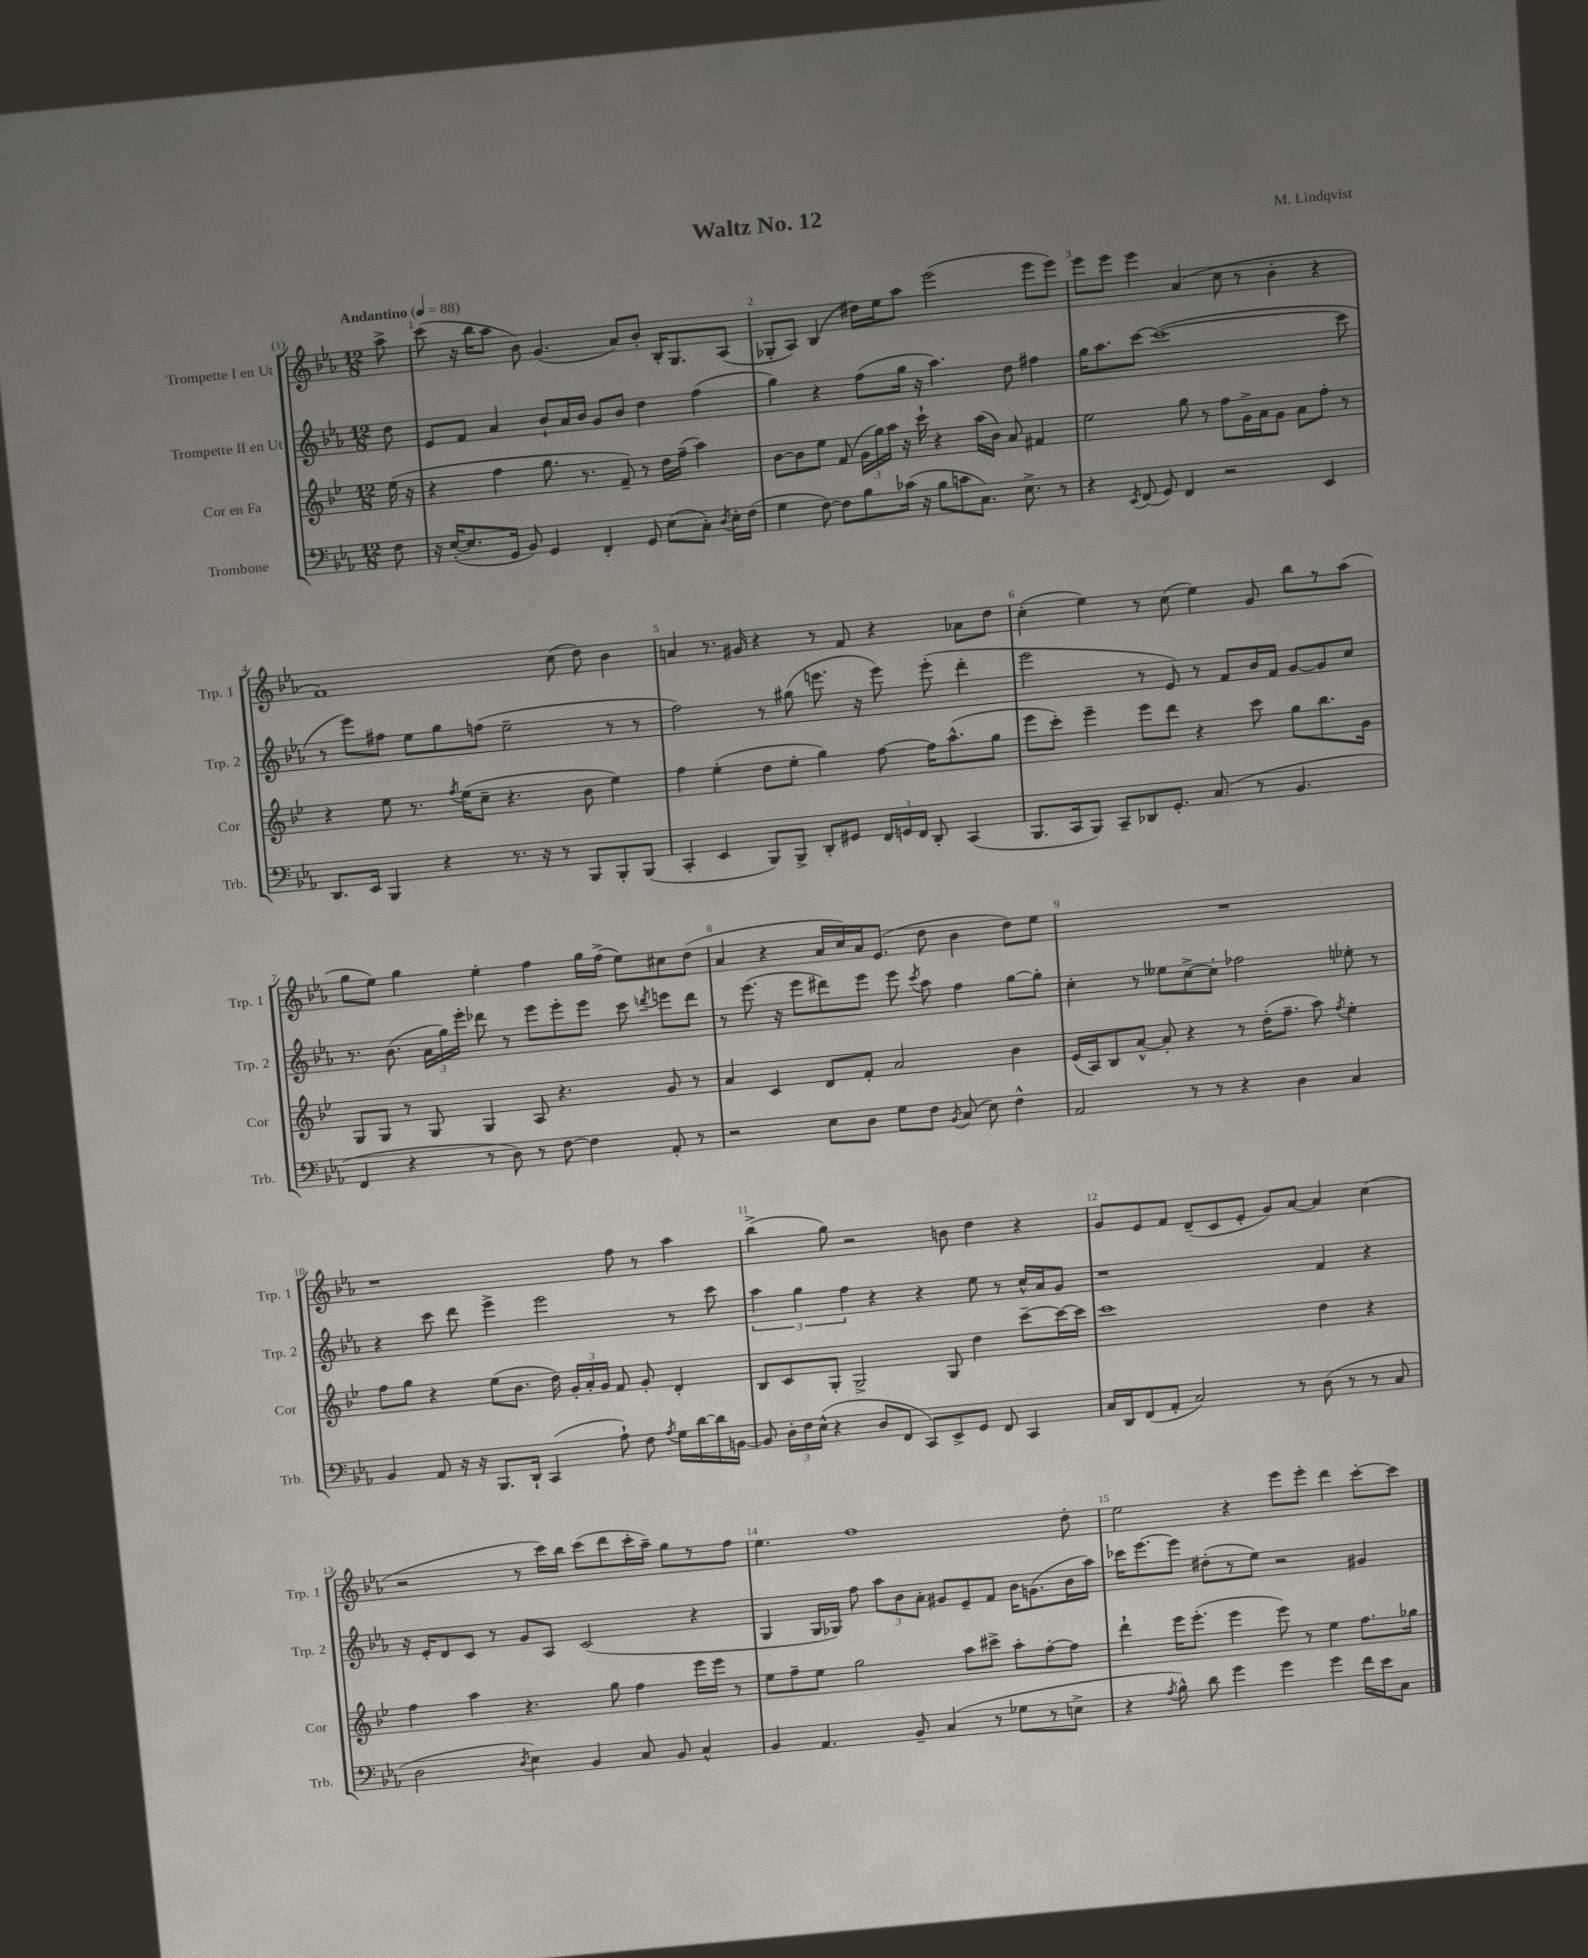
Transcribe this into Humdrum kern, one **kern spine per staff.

**kern	**kern	**kern	**kern
*part4	*part3	*part2	*part1
*staff4	*staff3	*staff2	*staff1
*I"Trombone	*I"Cor en Fa	*I"Trompette II en Ut	*I"Trompette I en Ut
*I'Trb.	*I'Cor	*I'Trp. 2	*I'Trp. 1
*clefF4	*clefG2	*clefG2	*clefG2
*k[b-e-a-]	*k[b-e-]	*k[b-e-a-]	*k[b-e-a-]
*M12/8	*M12/8	*M12/8	*M12/8
*MM88	*MM88	*MM88	*MM88
=	=	=	=
!	!	!	!LO:TX:a:B:t=Andantino
8F\	(16ee-\	8dd\	8aa-^\
.	16r	.	.
=1	=1	=1	=1
16r	4r	8e-/L	(8ccc\
([16E-'/KL	.	.	.
8.E-/]	.	8f/J	16r
.	.	.	16bb-\KL
.	4ff\	4a-/	8aa-\J
16GG/Jk	.	.	.
8BB-/)	.	.	8b-\)
4GG/	8.gg\	8b-`/L	(4.g/
.	.	16a-/L	.
.	8.r	16b-/JJ	.
4FF'/	.	8g/L	.
.	8f~/)	8b-/J	8a-/L)
8GG/	8r	4dd\	8b-'/J
(8E-\L	16dd\LL	.	16B-'/KL
.	(16ff~\JJ	.	8.G/
8C'\J)	4aa\)	(4ff\	.
8qD/	.	.	.
16E-'\LL	.	.	(8A-/J
(16F\JJ	.	.	.
=2	=2	=2	=2
4G\	[8b-\L	4gg\)	8G-X'/L
.	8b-\]	.	8A-/J)
[8F\)	8ee-\J	4r	(4B-/
8F\L]	(8f/	.	.
8B-\	24g\LL	(8ff\L	16dd#X\LL)
.	24gg\)	.	.
.	.	.	16ee-\J
.	24aa\JJ	.	.
(16c-X\Jk	16r	16gg\Jk	8aa-\J
16r	16ccc`\	16r	.
8B-\L	4r	4.aa-\)	(2eee-\
8cn\	.	.	.
8.C\J)	(16aa\LL	.	.
.	16b-\JJ)	.	.
.	8a/	8dd\	.
8.E-^\	.	.	.
.	4f#X/	4ff#X\	8eee-\L
8r	.	.	8eee-\J)
=3	=3	=3	=3
4r	2ee-\	16gg\KL	8eee-\L
.	.	8.aa-\	.
.	.	.	8eee-\J
8qEE-/	.	.	.
(8FF/	.	[8ccc\J	4eee-\
8GG/)	.	(1ccc_	.
4FF/	8gg\	.	(4a-/
.	8r	.	.
2r	8ff\L	.	8cc\
.	16g^\L	.	8r
.	16a\J	.	.
.	8g\J	.	4b-'\
.	8a\L	.	.
4EE-/	8ff'\J	.	4r
.	8r	8ccc\]	.
!!LO:LB:g=z
=4	=4	=4	=4
8.DD/L	4r	8r	1f)
.	.	8eee-\L)	.
16EE-/Jk	.	.	.
4BBB-/	8ee-\	8ff#X\J	.
.	8.r	8ee-\L	.
4r	.	8gg\	.
.	8qff/	.	.
.	(16ee-\KL	.	.
.	8cc~\J	(8ffn\J	.
8.r	4.r	2ee-~\	.
16r	.	.	.
8r	.	.	(8cc\
8BBB-/L	8b-\	.	8dd\)
8BBB-'/	4ee-\)	8r	4b-\
(8BBB-/J	.	8r	.
=5	=5	=5	=5
4CC'/	4ff\	2ff\)	4an/
4EE-/	(4ee-'\	.	8.r
.	.	.	16g#X/
8BBB-/L)	8dd\L	8r	4r
8BBB-^/J	8ee-'\J	(8gg#X\	.
8DD'/L	4gg\)	8.eeen\	8r
8GG#X/J	.	.	8f/
.	.	16r	.
24FF/LL	[8ff\	8eee\)	4r
24GGn/	.	.	.
24FF/JJ	.	.	.
8DD'/	16ff\KL]	(8eee'\	.
.	(8.aa^^\	.	.
(4CC/	.	4ddd'\	8a-X\L
.	8gg\J	.	8dd\J
=6	=6	=6	=6
8.BBB-/L	8eee-\L	2eee-\	(4cc'\
.	8ccc'\J)	.	.
16CC/k	.	.	.
8BBB-/J)	4eee-~\	.	4ee-\)
8CC~/L	.	.	.
8DD-X/	8eee-\L	8r	8r
8.GG'/J	8ddd\J	8e-/)	(8cc\
.	4r	8r	4ee-\)
(8.C/	.	.	.
.	.	8f/L	.
8r	8ccc\	16b-/L	8g/
.	.	16f/JJ	.
4.BB-/	8gg\L	[8g/L	8bb-\L
.	8.bb-\	8g/]	8r
.	.	8cc/J	(8aa-\J
.	16g\Jk	.	.
!!LO:LB:g=z
=7	=7	=7	=7
4FF/	8G/L	8.r	8gg\L
.	8G/J	.	8ee-\J)
.	.	(8.b-\	.
4r	8r	.	4gg\
.	8G/	24a-\LL	.
.	.	24gg\)	.
.	.	24eee-'\JJ	.
8r	4G/	8ddd-X\	4ee-'\
8D\)	.	8r	.
8r	8A/	8eee-\L	4ff\
[8F\	4.r	8eee-'\	.
4F\]	.	8eee-\J	16gg\LL
.	.	.	(16ff^\JJ
.	.	8ccc\	8ee-\L)
.	.	8qdddn/	.
8AA-'/	8g/	8eeen\L	8cc#X\
8r	8r	8ddd\J	(8dd\J
=8	=8	=8	=8
2r	4a/	8r	4a-/
.	.	(8.eee-\	.
.	4c/	.	4r
.	.	16r	.
.	.	8eee-\L	.
8E-\L	8d/L	8ddd#X\)	16a-/LL
.	.	.	16cc/)
8D\J	8f'/J	8eee-\J	16a-/J
.	.	.	(8.e-/J
8G\L	2a/	8eee-\	.
.	.	8qccc/	.
8F\J	.	8aa-\	8dd\
8qBB-/	.	.	.
(8C/	.	4ff\	4b-\
8E-\)	.	.	.
4F^^\	4b-\	[8gg\L	8dd\L)
.	.	8gg'\J]	8ee-\J
=9	=9	=9	=9
2AA-/	(16e-/LL	4cc'\	1.r
.	16A/J)	.	.
.	8B-/	.	.
.	[8a^^/J	8r	.
.	8a'/]	8ee--X\L	.
8r	4r	[8cc^\	.
8r	.	8cc'\J]	.
4r	8r	2ff-X\	.
.	(16dd'\KL	.	.
.	8.ff~\J	.	.
4D\	.	.	.
.	8aa\)	.	.
.	8qff/	.	.
4C/	4ee-'\	8ee-X'\	.
.	.	8r	.
!!LO:LB:g=z
=10	=10	=10	=10
4BB-/	8ff\L	4r	1r
.	8gg\J	.	.
8AA-/	4r	8ccc\	.
16r	.	8ddd\	.
16r	.	.	.
8.BBB-/L	(8ee-\L	4eee-^\	.
.	8.b-\J	.	.
16DD`/Jk	.	.	.
(4CC/	.	2eee-\	.
.	16dd\)	.	.
.	24g'/LL	.	.
.	24a'/	.	.
.	24g/JJ	.	.
8A-`\)	8f/	.	8ff\
8F\	8g'/	.	8r
8qA-/	.	.	.
16G\LL	4d'/	8r	4aa-\
[16d\	.	.	.
16d\]	.	8ccc\	.
[16BBn\JJ	.	.	.
=11	=11	=11	=11
8BB/]	8B-/L	6aa-\	(4bb-^\
24D'\LL	8c/	.	.
24F\	.	6gg\	.
(24E-^^\JJ	.	.	.
4r	8G'/J	.	8gg\)
.	.	6ff\	.
.	2G^/	.	2r
8D/L	.	4r	.
8FF/J	.	.	.
8CC/L)	.	4r	.
8EE-^/	8G/	.	8bn\
8GG/J	4dd\	8ee-\	4dd\
8FF/	.	8r	.
4CC/	[8ccc~\L	16cc^^/LL	4r
.	.	16a-/J	.
.	16ccc\L_	8g/J	.
.	16ccc\JJ]	.	.
=12	=12	=12	=12
16C/LL	1ccc	1r	8g/L
16DD/J	.	.	.
(8FF/	.	.	8e-/
8AA-'/J	.	.	8f/J
2C/)	.	.	(8d~/L
.	.	.	8c/
.	.	.	8e-'/J
.	.	.	8g/L)
8r	.	.	[8a-/J
(8D\	4dd\	4f/	4a-/]
8r	.	.	.
8r	4r	4r	(4cc\
8C/	.	.	.
!!LO:LB:g=z
=13	=13	=13	=13
2D\	4ff\	16r	2r
.	.	16e-'/KL	.
.	.	8d/	.
.	4aa\	8c/J	.
.	.	8r	.
8qD/	.	.	.
4E-\)	4.r	8g/L	8r
.	.	8A-/J	16ccc\LL)
.	.	.	16bb-\JJ
4BB-/	.	(2c/	(8ccc\L
.	8gg\	.	8ddd\
8C/	4ff\	.	16ccc'\L
.	.	.	16aa-~\JJ)
8BB-/	.	.	8gg\L
4C^^/	16eee-\LL	4r	8r
.	16eee-\JJ	.	.
.	8r	.	8ff\J
=14	=14	=14	=14
4BB-/	8ee-\L	4G/	4.ee-\
.	8ff~\	.	.
4.AA-/	8ee-\J	16G/LL	.
.	.	16G-X/JJ)	.
.	2gg\	8ff\	1ff
.	.	12aa-\L	.
.	.	12b-\	.
8BB-~/	.	.	.
.	.	12a-'\J	.
(4C/	.	8g#X/L	.
.	8aa\L	8e-~/	.
8r	8ccc#X^\J	8f/J	.
8G-X\L	8aa'\L	16b-\KL	.
.	.	(8.gn\	.
8r	[8ff'\	.	.
8En^\J	8ff\J]	16b-\L	8dd'\
.	.	16aa-\JJ)	.
=15	=15	=15	=15
4r	4ddd`\	16ccc-X\KL	2ee-\
.	.	[8.eee-\	.
8qA-/	.	.	.
8B-^^\)	16eee-\KL	8eee-\J]	.
.	(8.eee-'\J	.	.
8d\	.	(8dd#X'\L	.
4g\	4eee-\	8r	4r
.	.	8ee-\J)	.
4g\	8eee-\)	2r	8eee-\L
.	8r	.	8eee-'\J
4g\	4ee-\	.	4ddd\
16f\LL	8.ff\L	4g#X/	[8ccc'\L
16e-\J	.	.	.
8C\J	.	.	8ccc\J]
.	16gg-X\Jk	.	.
==	==	==	==
*-	*-	*-	*-
